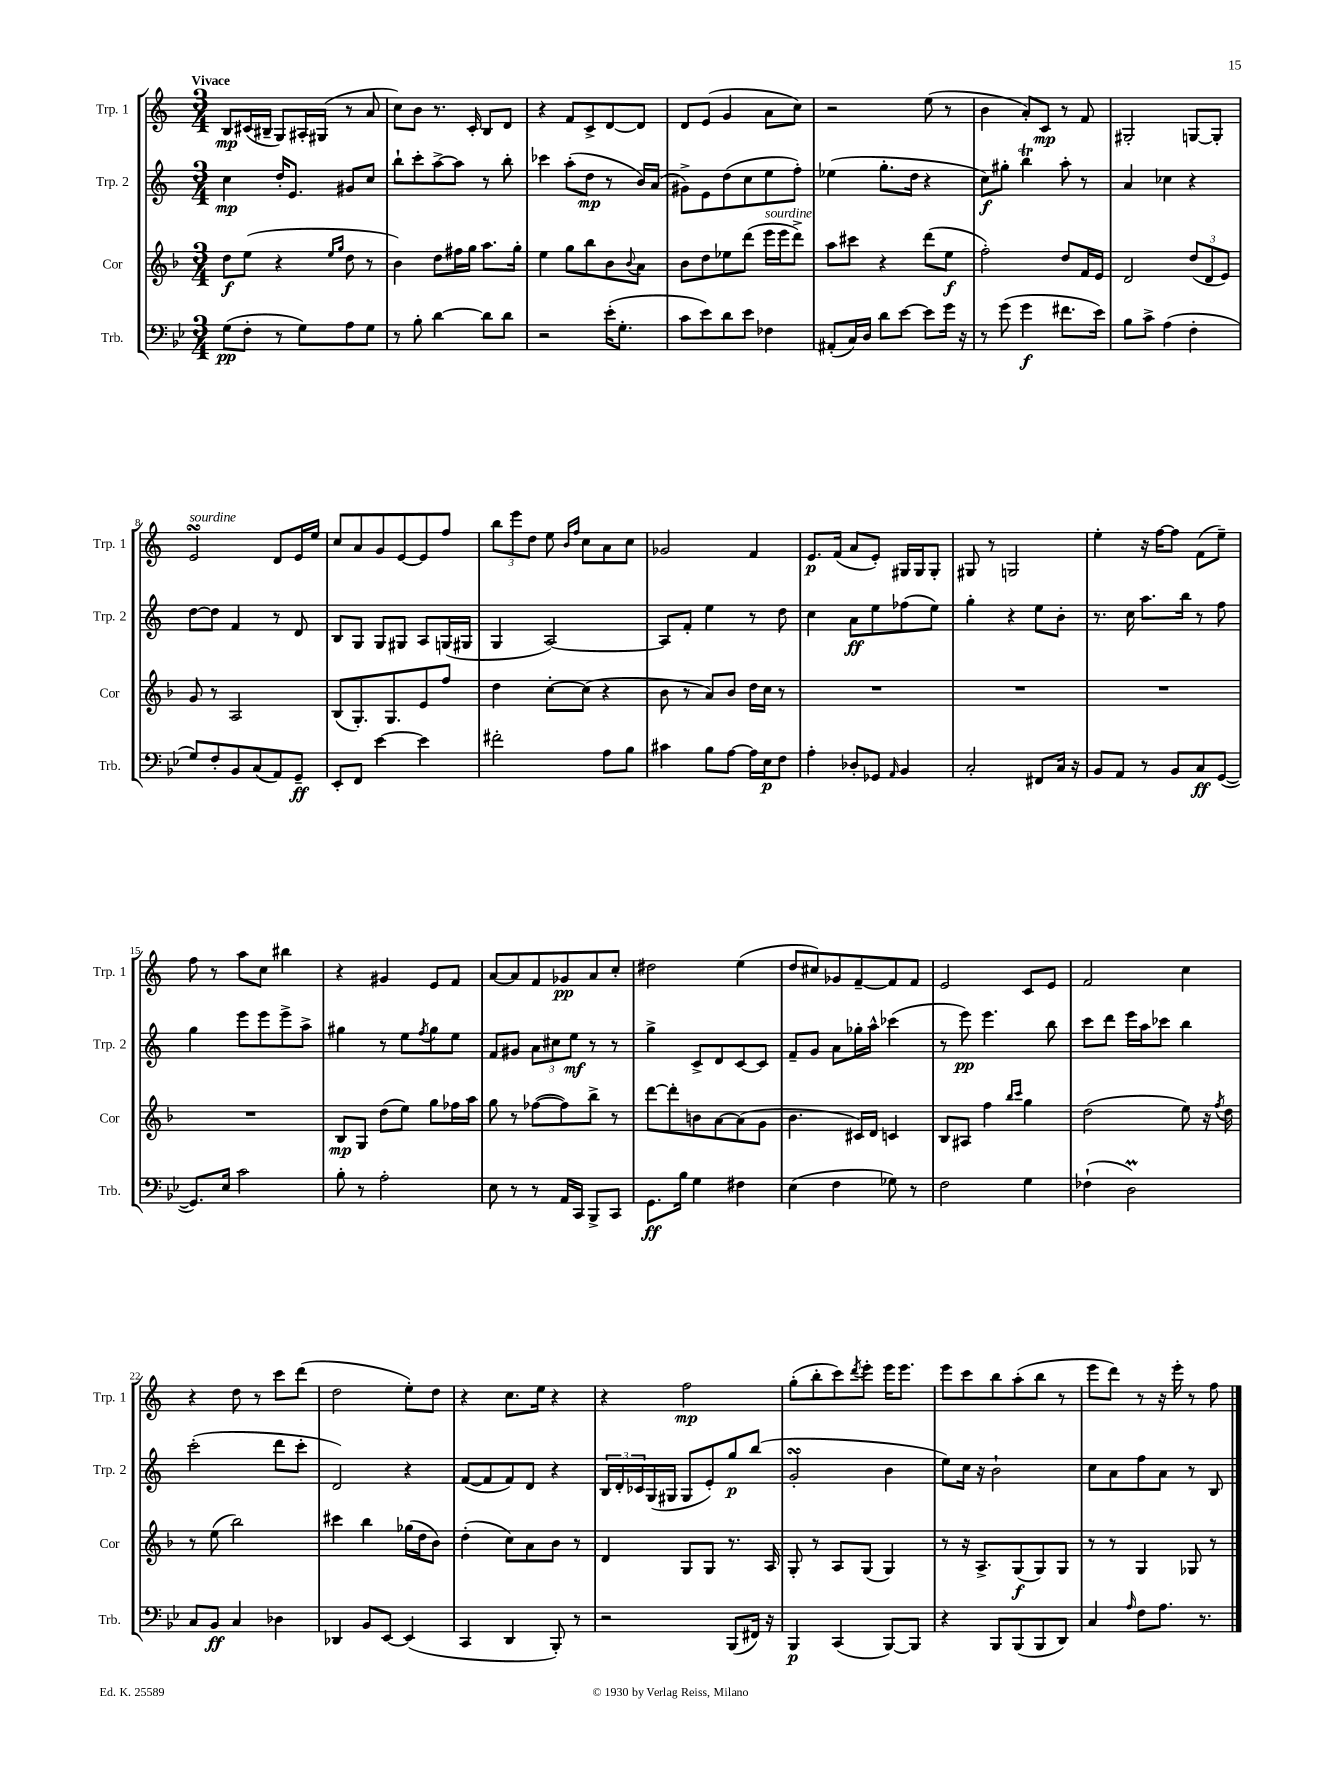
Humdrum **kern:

**kern	**kern	**kern	**kern
*staff4	*staff3	*staff2	*staff1
*clefF4	*clefG2	*clefG2	*clefG2
*k[b-e-]	*k[b-]	*k[]	*k[]
*M3/4	*M3/4	*M3/4	*M3/4
(8G\L	8dd\L	4cc\	8B/L
8F'\J	(8ee\J	.	(16c#/L
.	.	.	16B#~/JJ
8r	4r	16dd'/LK	8G/L)
.	.	8.e/J	.
8G\L)	.	.	16A#'/L
.	.	.	(16G#/JJ
.	16qqee/LL	.	.
.	16qqgg/JJ	.	.
8A\	8dd\	8g#/L	8r
8G\J	8r	8cc/J	8a/
=	=	=	=
8r	4b-\)	8bb`\L	8cc\L)
8B-'\	.	8ccc'\	8b\J
[4d\	8dd\L	[8aa^\	8.r
.	16ff#\L	8aa\]J	.
.	16gg\JJ	.	16c'/
8d\]L	8.aa\L	8r	8B/L
8d\J	.	8bb'\	8d/J
.	16gg'\Jk	.	.
=	=	=	=
2r	4ee\	4ccc-\	4r
.	8gg\L	(8aa'\L	8f/L
.	8bb-\	8dd\J	8c^/
(16e-'\LK	8b-\	8r	[8d/
8.G'\J	.	.	.
.	8qqb-/	.	.
.	8a\J	16b/LL)	8d/]J
.	.	(16a/JJ	.
=	=	=	=
8c\L	8b-\L	8g#^\L)	8d/L
8e-\)	8dd\	8e\	(8e/J
8d\	8ee-\	(8dd\	4g/
8e-\J	(8ddd\J	8cc\	.
4F-\	16eee\LL	8ee\	8a\L
.	16eee\J	.	.
.	8ddd^\J)	8ff'\J)	8cc\J)
=	=	=	=
(8AA#'/L	8aa\L	(4ee-\	2r
16C/L)	8ccc#\J	.	.
16D/JJ	.	.	.
8d\L	4r	8.gg'\L	.
[8e-\J	.	.	.
.	.	16dd\Jk	.
8e-\]L	(8ddd\L	4r	(8ee\
16g\Jk	8ee\J	.	8r
16r	.	.	.
=	=	=	=
8r	2ff'\)	8cc\L)	4b\
(8g\	.	8gg#'\J	.
4g\	.	4bb\	8a'/L)
.	.	.	8c/J
8.f#\L	8dd/L	8aa'\	8r
.	16f/L	8r	8f/
16e-\Jk)	16e/JJ	.	.
=	=	=	=
8B-\L	2d/	4a/	2G#'/
8c^\J	.	.	.
(4A\	.	4cc-\	.
4F'\	(12dd/L	4r	[8G/L
.	12d/	.	.
.	.	.	8G'/]J
.	12e/J)	.	.
=	=	=	=
8G/L)	8g/	[8dd\L	2e/
8F'/	8r	8dd\]J	.
8BB-/	2A/	4f/	.
(8C/	.	.	.
8AA/)	.	8r	8d/L
8GG~/J	.	8d/	16e/L
.	.	.	16ee/JJ
=	=	=	=
8EE-'/L	(8B-/L	8B/L	8cc/L
8FF/J	8.G'/)	8G/J	8a/
[4e-\	.	8G/L	8g/
.	8.G/	.	.
.	.	8G#/J	[8e/
4e-\]	8e/	8A/L	8e/]
.	8ff/J	(16G/L	8ff/J
.	.	16G#/JJ	.
=	=	=	=
2f#'\	4dd\	4G/	12bb\L
.	.	.	12eee\
.	.	.	12dd\J
.	[8cc'\L	[2A/)	8ee\
.	.	.	16qqb/LL
.	.	.	16qqff/JJ
.	(8cc\]J	.	8cc\L
8A\L	4r	.	8a\
8B-\J	.	.	8cc\J
=	=	=	=
4c#\	8b-\	8A/]L	2g-/
.	8r	8f'/J	.
8B-\L	8a/L)	4ee\	.
[8A\J	8b-/J	.	.
16A\]LL	16dd\LL	8r	4f/
16E-\J	16cc\JJ	.	.
8F\J	8r	8dd\	.
=	=	=	=
4A'\	2.r	4cc\	8.e/L
.	.	.	(16f/Jk
8D-'/L	.	8a\L	8a/L
8GG-/J	.	8ee\	8e'/J)
16qqAA/	.	.	.
4BB-/	.	(8ff-\	16G#/LL
.	.	.	16G#/J
.	.	8ee\J)	8G#'/J
=	=	=	=
2C'/	2.r	4gg'\	8G#/
.	.	.	8r
.	.	4r	2G/
8FF#/L	.	8ee\L	.
16C/Jk	.	8b'\J	.
16r	.	.	.
=	=	=	=
8BB-/L	2.r	8.r	4ee'\
8AA/J	.	.	.
.	.	16cc\	.
8r	.	8.aa\L	16r
.	.	.	[16ff\LK
8BB-/L	.	.	8ff\]J
.	.	16bb\Jk	.
8C/	.	8r	(8f\L
([8GG/J	.	8ff\	8ee~\J)
=	=	=	=
8.GG/]L)	2.r	4gg\	8ff\
.	.	.	8r
16E-/Jk	.	.	.
2c\	.	8eee\L	8aa\L
.	.	8eee\	8cc\J
.	.	8eee^\	4bb#\
.	.	8aa^\J	.
=	=	=	=
8B-'\	8B-/L	4gg#\	4r
8r	8G/J	.	.
2A'\	(8dd\L	8r	4g#/
.	8ee\J)	8ee\L	.
.	.	8qff/	.
.	8gg\L	8gg#\	8e/L
.	16ff-\L	8ee\J	8f/J
.	16aa\JJ	.	.
=	=	=	=
8E-\	8gg\	8f/L	[8a/L
8r	8r	8g#/J	8a/]
8r	([8ff-\L	12a\L	8f/
.	.	12cc#\	.
16AA/LL	8ff-\])	.	8g-/
.	.	12ee\J	.
16CC/JJ	.	.	.
8BBB-^/L	8bb-^\J	8r	8a/
8CC/J	8r	8r	8cc'/J
=	=	=	=
8.GG\L	[8ddd\L	4gg^\	2dd#\
.	8ddd'\]	.	.
16B-\Jk	.	.	.
4G\	8b\	8c^/L	.
.	[8a\	8d/	.
4F#\	(8a\]	[8c/	(4ee\
.	8g\J	8c/]J	.
=	=	=	=
(4E-\	4.b-\	8f~/L	8dd/L
.	.	8g/J	8cc#/)
4F\	.	8a\L	8g-/
.	16c#/LL)	16gg-'\L	[8f~/
.	16d/JJ	16aa^^\JJ	.
8G-\)	4c/	(4ccc-\	8f/]
8r	.	.	8f/J
=	=	=	=
2F\	8B-/L	8r	2e/
.	8A#/J	8eee\)	.
.	4ff\	4.eee\	.
.	16qqbb-/LL	.	.
.	16qqccc/JJ	.	.
4G\	4gg\	.	8c/L
.	.	8bb\	8e/J
=	=	=	=
(4F-`\	(2dd\	8ccc\L	2f/
.	.	8ddd\J	.
2D\)	.	16eee\LL	.
.	.	16aa\J	.
.	.	8ccc-\J	.
.	8ee\)	4bb\	4cc\
.	16r	.	.
.	8qff/	.	.
.	16dd\	.	.
=	=	=	=
8C/L	8r	(2ccc'\	4r
8BB-/J	(8ee\	.	.
4C/	2bb-\)	.	8dd\
.	.	.	8r
4D-\	.	8ddd\L	8ccc\L
.	.	8ccc'\J	(8ddd\J
=	=	=	=
4DD-/	4ccc#\	2d/)	2dd\
8BB-/L	4bb-\	.	.
[8EE-/J	.	.	.
(4EE-/]	(16gg-\LL	4r	8ee'\L)
.	16dd\J	.	.
.	8b-\J)	.	8dd\J
=	=	=	=
4CC/	(4dd'\	([8f/L	4r
.	.	8f/]	.
4DD/	8cc\L)	8f/)	8.cc\L
.	8a\	8d/J	.
.	.	.	16ee\Jk
8BBB-'/)	8b-\J	4r	4r
8r	8r	.	.
=	=	=	=
2r	4d/	24B/LL	4r
.	.	24d'/	.
.	.	24c-/	.
.	.	(16G/	.
.	.	16G#/JJ	.
.	8G/L	8G#/L	2ff\
.	8G/J	8e'/)	.
(8BBB-/L	8.r	8gg/	.
16FF#/Jk)	.	(8bb/J	.
16r	16A/	.	.
=	=	=	=
4BBB-/	8G'/	2g'/	(8gg'\L
.	8r	.	8bb'\
(4CC/	8A/L	.	8ccc\)
.	.	.	8qddd/
.	(8G/J	.	8eee'\J
[8BBB-/L)	4G/)	4b\	16eee\LK
.	.	.	8.eee\J
8BBB-/]J	.	.	.
=	=	=	=
4r	8r	8ee\L)	8eee\L
.	16r	16cc\Jk	8ccc\
.	8.A^/L	16r	.
8BBB-/L	.	2b`\	8bb\
(8BBB-/	(8G/	.	(8aa'\
8BBB-/	8G/)	.	8bb\J
8DD/J)	8G/J	.	8r
=	=	=	=
4C/	8r	8cc\L	8eee\L
.	8r	8a\	8ddd\J)
16qqA/	.	.	.
8F\L	4G/	8ff\	8r
8.A\J	.	8a\J	16r
.	.	.	16eee'\
.	8G-/	8r	8r
8.r	.	.	.
.	8r	8B/	8ff\
==	==	==	==
*-	*-	*-	*-
